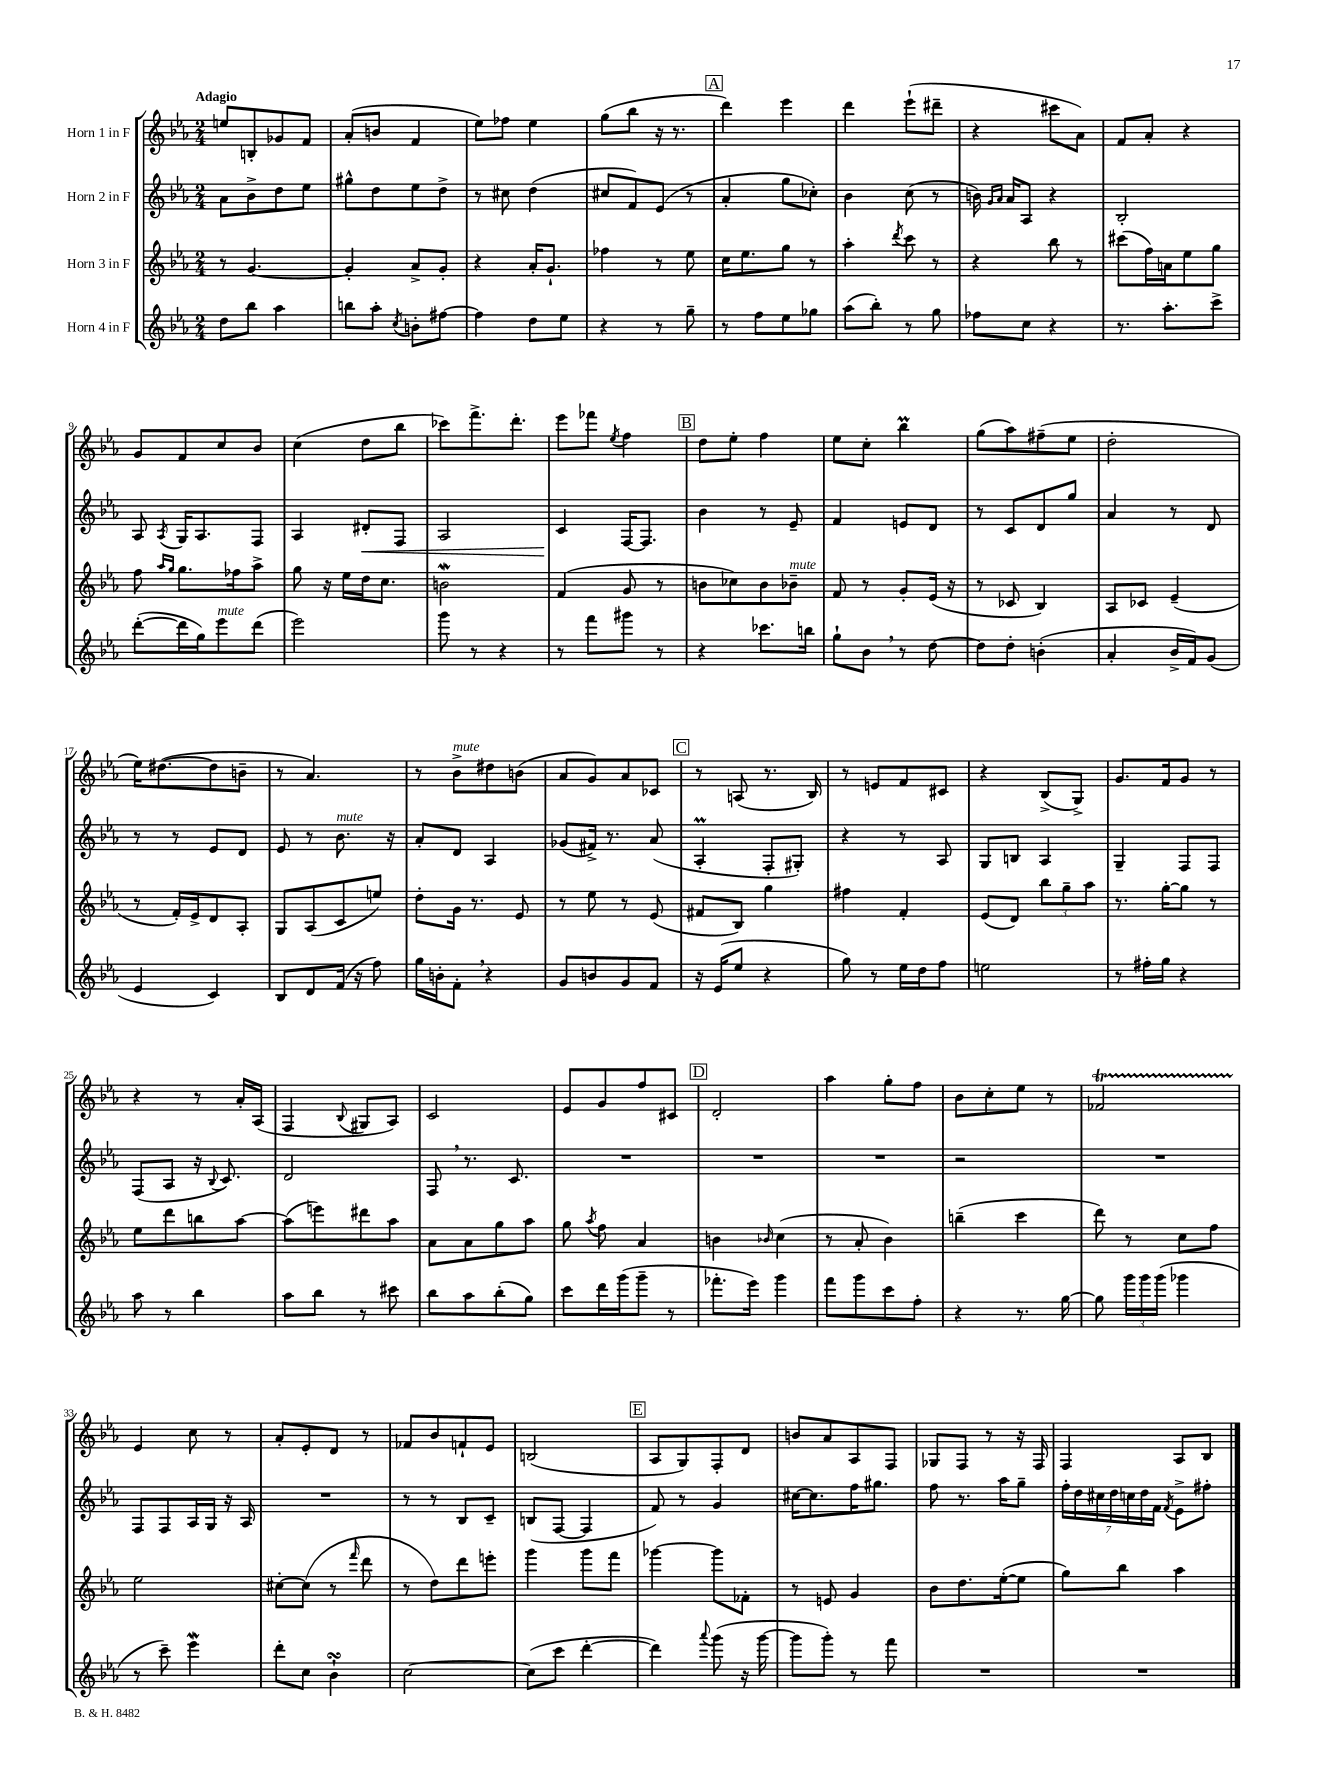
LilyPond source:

<<
\new StaffGroup <<
\new Staff = "s0" \with { instrumentName = "Horn 1 in F" } {
    \clef treble \key ees \major \numericTimeSignature \time 2/4 \tempo "Adagio"
    \autoBeamOff e''8[ b8-. ges'8 f'8] |
    aes'8[-.( b'8] f'4 |
    ees''8[) fes''8] ees''4 |
    g''8[( bes''8] r16 r8. |
    \mark \markup { \box "A" } d'''4) ees'''4 |
    d'''4 ees'''8[-!( dis'''8]-- |
    r4 cis'''8[ aes'8]) |
    f'8[ aes'8]-. r4 |
    g'8[ f'8 c''8 bes'8] |
    c''4( d''8[ bes''8] |
    ces'''8[) f'''8.-> d'''8.]-. |
    ees'''8[ fes'''8] \acciaccatura { ees''8 } f''4 |
    \mark \markup { \box "B" } d''8[ ees''8]-. f''4 |
    ees''8[ c''8]-. bes''4\prall |
    g''8[( aes''8) fis''8--( ees''8] |
    d''2-. |
    ees''16[) dis''8.~( dis''8 b'8]-- |
    r8 aes'4.) |
    r8 bes'8[->^\markup { \italic "mute" } dis''8 b'8]( |
    aes'8[ g'8) aes'8 ces'8] |
    \mark \markup { \box "C" } r8 a8( r8. bes16) |
    r8 e'8[ f'8 cis'8] |
    r4 bes8[->( g8]->) |
    g'8.[ f'16 g'8] r8 |
    r4 r8 aes'16[-. aes16]( |
    f4 \appoggiatura { bes8 } gis8[ aes8]) |
    c'2 |
    ees'8[ g'8 f''8 cis'8] |
    \mark \markup { \box "D" } d'2-. |
    aes''4 g''8[-. f''8] |
    bes'8[ c''8-. ees''8] r8 |
    fes'2\startTrillSpan |
    ees'4\stopTrillSpan c''8 r8 |
    aes'8[-. ees'8-. d'8] r8 |
    fes'8[ bes'8 f'8-! ees'8] |
    b2( |
    \mark \markup { \box "E" } aes8[ g8) f8-. d'8] |
    b'8[ aes'8 aes8 f8] |
    ges8[ f8] r8 r16 f16 |
    f4 aes8[ bes8] \bar "|." |
}
\new Staff = "s1" \with { instrumentName = "Horn 2 in F" } {
    \clef treble \key ees \major \numericTimeSignature \time 2/4
    \autoBeamOff aes'8[ bes'8-> d''8 ees''8] |
    gis''8[-^ d''8 ees''8 d''8]-> |
    r8 cis''8 d''4( |
    cis''8[ f'8) ees'8]( r8 |
    \mark \markup { \box "A" } aes'4-. g''8[ ces''8]-.) |
    bes'4 c''8( r8 |
    b'16) \grace { g'16[ aes'16] } aes'16[ aes8] r4 |
    bes2-. |
    aes8 \acciaccatura { aes8 } g16[ aes8. f8] |
    aes4 dis'8[-.\< f8] |
    aes2 |
    c'4\! f16[~ f8.] |
    \mark \markup { \box "B" } bes'4 r8 ees'8-- |
    f'4 e'8[ d'8] |
    r8 c'8[ d'8 g''8] |
    aes'4 r8 d'8 |
    r8 r8 ees'8[ d'8] |
    ees'8 r8 bes'8.^\markup { \italic "mute" } r16 |
    aes'8[-. d'8] aes4 |
    ges'8[( fis'16]->) r8. aes'8( |
    \mark \markup { \box "C" } aes4-.\prall f8[-. gis8]-.) |
    r4 r8 aes8 |
    g8[ b8] aes4 |
    g4-- f8[ f8] |
    f8[( aes8] r16 \appoggiatura { bes8 } c'8.) |
    d'2 |
    f8 \breathe r8. c'8. |
    R2 |
    \mark \markup { \box "D" } R2 |
    R2 |
    r2 |
    R2 |
    f8[ f8 aes16 g16] r16 aes16 |
    R2 |
    r8 r8 bes8[ c'8]-- |
    b8[( f8]~ f4 |
    \mark \markup { \box "E" } f'8) r8 g'4 |
    cis''16[~ cis''8. f''16 gis''8.] |
    f''8 r8. aes''16[ g''8]-- |
    \tuplet 7/4 { f''16[-. d''16 cis''16 d''16 c''16 d''16 f'16] } \acciaccatura { f'8 } ees'8[-> fis''8]-. \bar "|." |
}
\new Staff = "s2" \with { instrumentName = "Horn 3 in F" } {
    \clef treble \key ees \major \numericTimeSignature \time 2/4
    \autoBeamOff r8 g'4.~ |
    g'4-. aes'8[-> g'8]-. |
    r4 aes'16[-. g'8.]-! |
    fes''4 r8 ees''8 |
    \mark \markup { \box "A" } c''16[ ees''8. g''8] r8 |
    aes''4-. \acciaccatura { d'''8 } c'''8 r8 |
    r4 bes''8 r8 |
    cis'''8[( f''16) a'16 ees''8 g''8] |
    f''8 \grace { aes''16[ g''16] } g''8.[ fes''16 aes''8]-> |
    g''8 r16 ees''16[ d''16 c''8.] |
    b'2\mordent |
    f'4( g'8 r8 |
    \mark \markup { \box "B" } b'8[ ces''8) b'8 bes'8]--^\markup { \italic "mute" } |
    f'8 r8 g'8[-. ees'16]( r16 |
    r8 ces'8 bes4) |
    aes8[ ces'8] ees'4--( |
    r8 f'16[-.) ees'16-> d'8 aes8]-. |
    g8[ aes8( c'8 e''8]) |
    d''8[-. g'16] r8. ees'8 |
    r8 ees''8 r8 ees'8( |
    \mark \markup { \box "C" } fis'8[ bes8]) g''4 |
    fis''4 f'4-. |
    ees'8[( d'8]) \tuplet 3/2 { bes''8[ g''8-- aes''8] } |
    r8. g''16[~-. g''8] r8 |
    ees''8[ d'''8 b''8 aes''8]~ |
    aes''8[( e'''8) dis'''8 aes''8] |
    aes'8[ aes'8 g''8 aes''8] |
    g''8 \acciaccatura { aes''8 } f''8 aes'4 |
    \mark \markup { \box "D" } b'4 \grace { bes'16 } c''4( |
    r8 aes'8-. bes'4) |
    b''4--( c'''4 |
    d'''8) r8 c''8[ f''8] |
    ees''2 |
    cis''8[~-. cis''8]( r8 \grace { f'''16 } d'''8 |
    r8 d''8[) d'''8 e'''8]-. |
    g'''4 g'''8[ f'''8] |
    \mark \markup { \box "E" } ges'''4~ ges'''8[ fes'8]-. |
    r8 e'8 g'4 |
    bes'8[ d''8. ees''16~-.( ees''8] |
    g''8[) bes''8] aes''4 \bar "|." |
}
\new Staff = "s3" \with { instrumentName = "Horn 4 in F" } {
    \clef treble \key ees \major \numericTimeSignature \time 2/4
    \autoBeamOff d''8[ bes''8] aes''4 |
    b''8[ aes''8]-. \acciaccatura { c''8 } b'8[-. fis''8]~ |
    fis''4 d''8[ ees''8] |
    r4 r8 g''8-- |
    \mark \markup { \box "A" } r8 f''8[ ees''8 ges''8] |
    aes''8[( bes''8]-.) r8 g''8 |
    fes''8[ c''8] r4 |
    r8. aes''8.[-. c'''8]-> |
    d'''8[~-.( d'''16 g''16) ees'''8^\markup { \italic "mute" } d'''8]( |
    ees'''2) |
    g'''8 r8 r4 |
    r8 f'''8[ gis'''8] r8 |
    \mark \markup { \box "B" } r4 ces'''8.[ b''16] |
    g''8[-! bes'8] \breathe r8 d''8~ |
    d''8[ d''8]-. b'4-.( |
    aes'4-. bes'16[-> f'16) g'8]( |
    ees'4 c'4) |
    bes8[ d'8 f'16]( r16 f''8) |
    g''16[ b'16-. f'8]-. \breathe r4 |
    g'8[ b'8 g'8 f'8] |
    \mark \markup { \box "C" } r16 ees'16[( ees''8] r4 |
    g''8) r8 ees''16[ d''16 f''8] |
    e''2 |
    r8 fis''16[-. g''16] r4 |
    aes''8 r8 bes''4 |
    aes''8[ bes''8] r8 cis'''8 |
    bes''8[ aes''8 bes''8-.( g''8]) |
    c'''8[ d'''16 g'''16( g'''8]-- r8 |
    \mark \markup { \box "D" } fes'''8.[-. ees'''16]) g'''4 |
    f'''8[ g'''8 c'''8 f''8]-. |
    r4 r8. g''16~ |
    g''8 \tuplet 3/2 { g'''16[ g'''16 g'''16]( } ges'''4 |
    r8 c'''8--) ees'''4\mordent |
    d'''8[-. c''8] bes'4-!\turn |
    c''2~ |
    c''8[( c'''8] d'''4~-. |
    \mark \markup { \box "E" } d'''4) \appoggiatura { aes'''8 } g'''8( r16 g'''16~ |
    g'''8[ g'''8]-.) r8 f'''8 |
    R2 |
    R2 \bar "|." |
}
>>
>>
